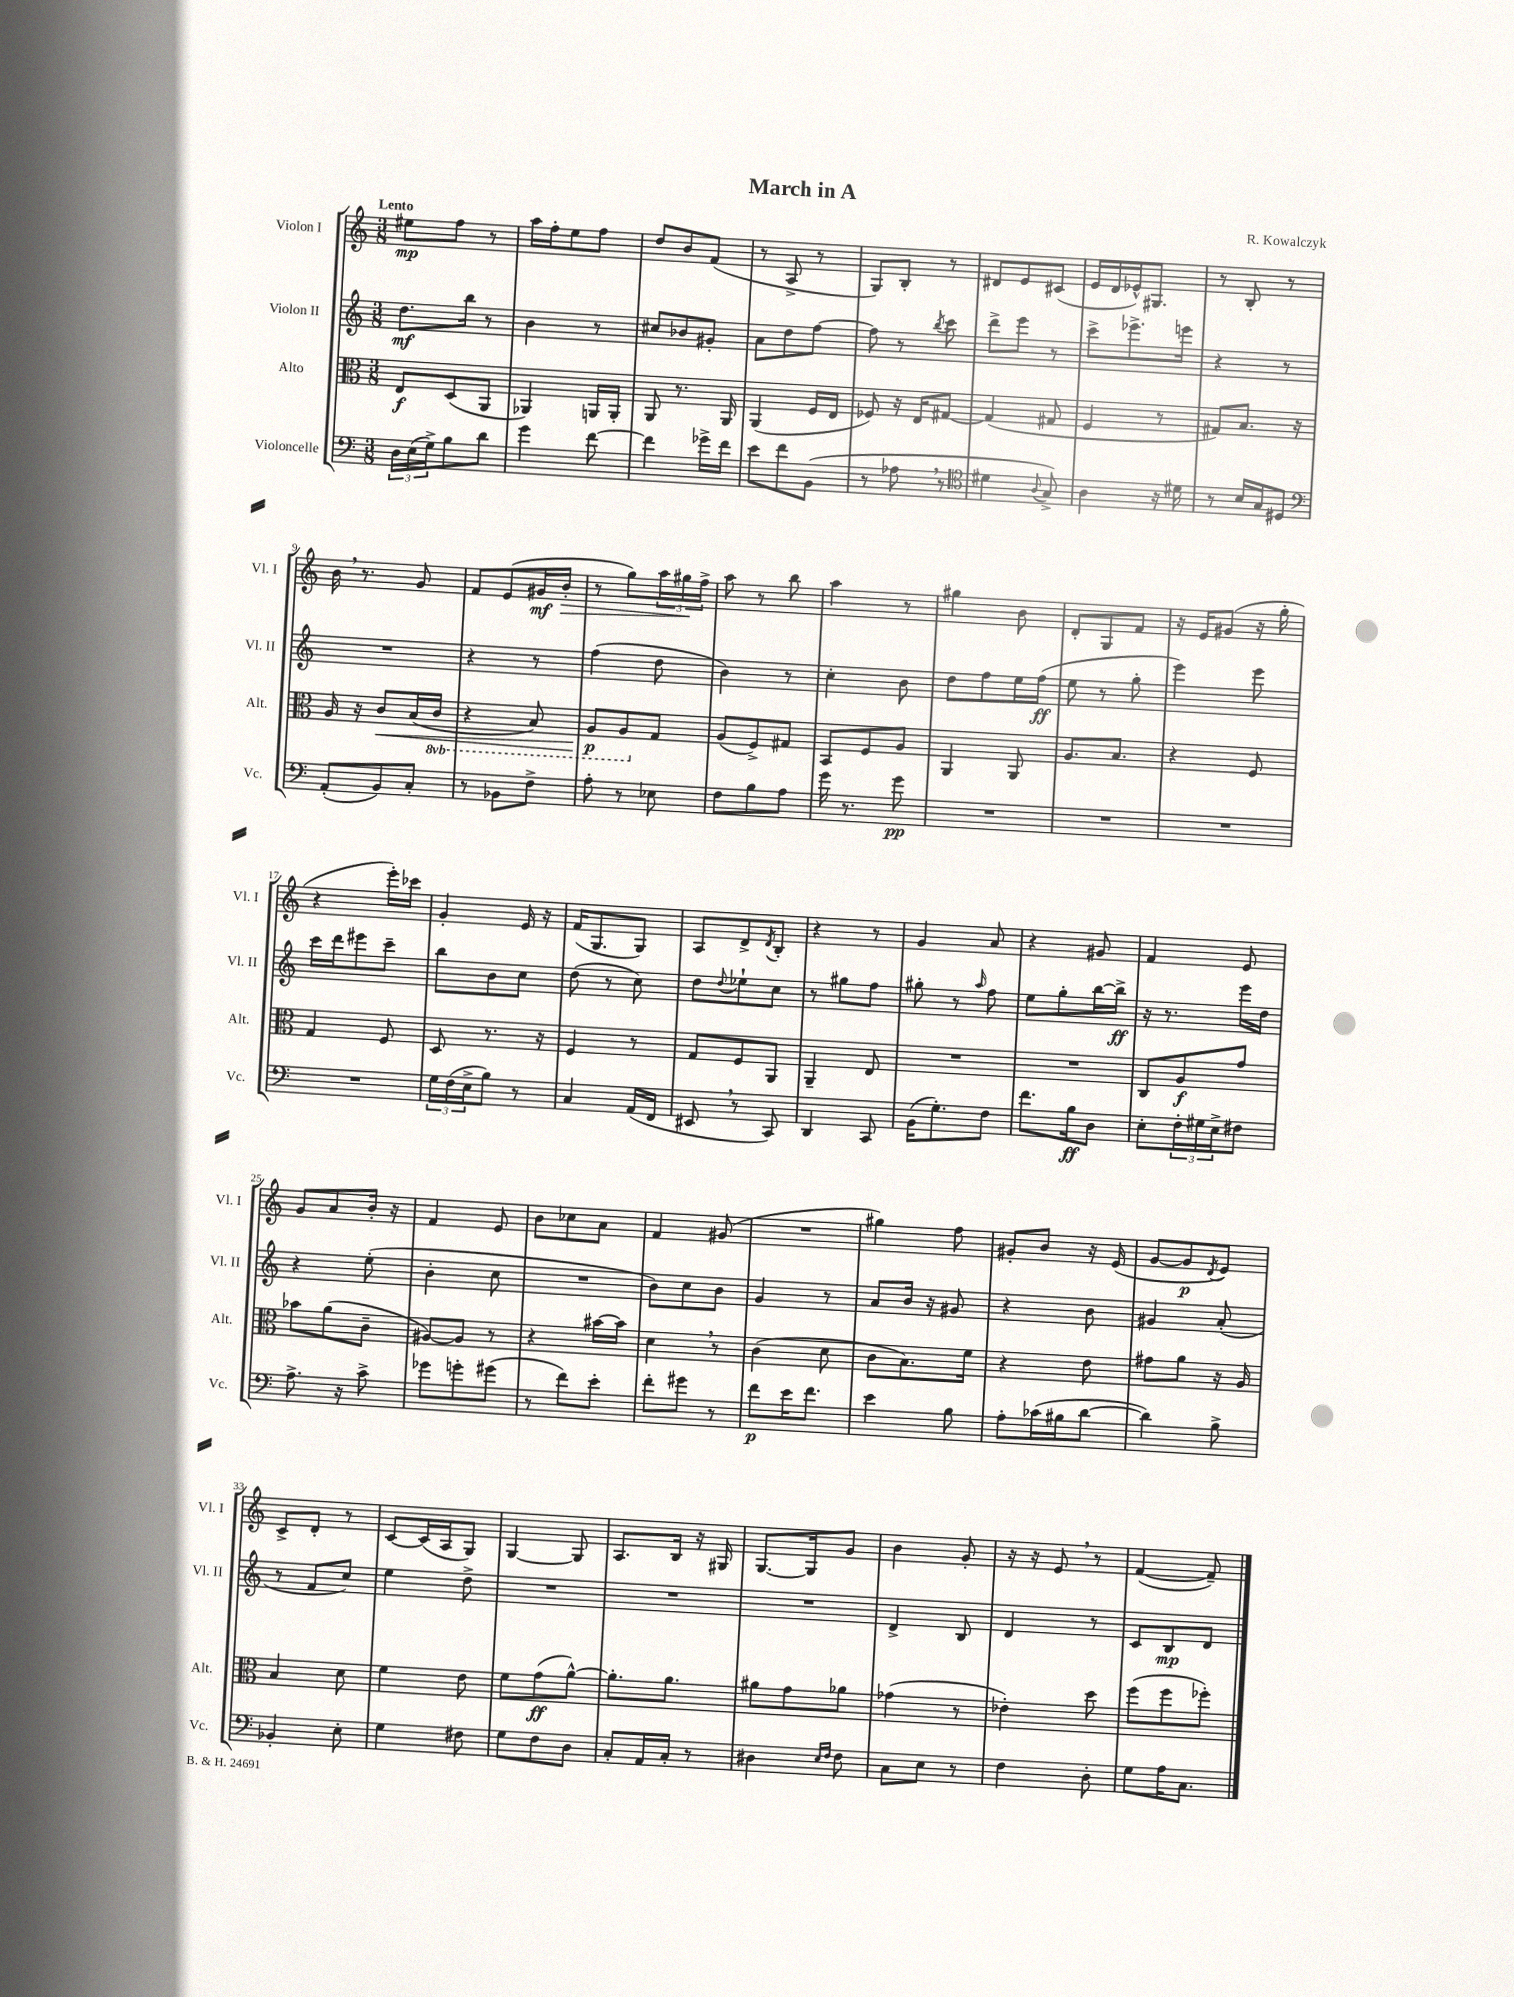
\header { title = "March in A" composer = "R. Kowalczyk" }
<<
\new StaffGroup <<
\new Staff = "s0" \with { instrumentName = "Violon I" shortInstrumentName = "Vl. I" } {
    \clef treble \key c \major \numericTimeSignature \time 3/8 \tempo "Lento"
    eis''8\mp f''8 r8 |
    a''16 f''16-. e''8 f''8 |
    d''8 b'8 f'8( |
    r8 a8-> r8 |
    g8) b8-. r8 |
    dis'8 e'8 cis'8( |
    e'16 d'16 ees'16-^) gis8. |
    r8 b8-. r8 |
    b'16 \breathe r8. g'8 |
    f'8 e'8( gis'16\mf b'16-.\> |
    r8 g''8) \tuplet 3/2 { a''16 gis''16\! f''16-> } |
    a''8 r8 b''8 |
    a''4 r8 |
    gis''4 b'8 |
    d'8-. g8 f'8 |
    r16 e'16 gis'8( r16 g''16-. |
    r4 e'''16-.) ces'''16 |
    g'4-. e'16 r16 |
    f'16( g8. g8) |
    a8 d'8-> \acciaccatura { d'8 } b8-. |
    r4 r8 |
    g'4 a'8 |
    r4 gis'8 |
    f'4 e'8 |
    g'8 a'8 b'16-. r16 |
    f'4 e'8 |
    b'8 ces''8 a'8 |
    f'4 gis'8( |
    R4. |
    gis''4) f''8 |
    gis'8-. b'8 r16 e'16( |
    g'8~ g'8\p \acciaccatura { d'8 } e'8) |
    c'8-> d'8-. r8 |
    c'8~ c'16( a16 g8) |
    g4~ g8 |
    a8. b16 r16 gis16 |
    g8.~ g16 g'8 |
    b'4 g'8-. |
    r16 r16 e'8 \breathe r8 |
    f'4~( f'8--) \bar "|." |
}
\new Staff = "s1" \with { instrumentName = "Violon II" shortInstrumentName = "Vl. II" } {
    \clef treble \key c \major \numericTimeSignature \time 3/8
    d''8.\mf b''16 r8 |
    b'4 r8 |
    cis''8 bes'8 gis'8-. |
    a'8 d''8 f''8~ |
    f''8 r8 \acciaccatura { b''8 } c'''8 |
    d'''8-> e'''8 r8 |
    c'''8-> ees'''8.-> e'''16 |
    r4 r8 |
    R4. |
    r4 r8 |
    f''4( d''8 |
    b'4) r8 |
    c''4-. b'8 |
    d''8 f''8 e''16 f''16\ff( |
    e''8 r8 g''8-. |
    e'''4) e'''8 |
    c'''16 d'''16 eis'''8 c'''8-- |
    b''8 b'8 c''8 |
    d''8( r8 c''8) |
    d''8 \appoggiatura { d''8 } ees''8-! c''8 |
    r8 gis''8 f''8 |
    gis''8-. r8 \grace { a''16 } f''8 |
    e''8 g''8-. b''16~ b''16->\ff |
    r16 r8. e'''16 d''16 |
    r4 e''8-.( |
    b'4-. c''8 |
    R4. |
    b'8) c''8 b'8 |
    g'4 r8 |
    a'8 b'16 r16 gis'8 |
    r4 b'8 |
    gis'4 a'8-.( |
    r8 f'8 c''8) |
    e''4 d''8-> |
    R4. |
    R4. |
    R4. |
    d'4-> b8 |
    d'4 r8 |
    c'8 b8\mp d'8 \bar "|." |
}
\new Staff = "s2" \with { instrumentName = "Alto" shortInstrumentName = "Alt." } {
    \clef alto \key c \major \numericTimeSignature \time 3/8 \set Staff.ottavationMarkups = #ottavation-simple-ordinals
    e8\f d8( a,8 |
    aes,4) a,16 a,16-. |
    a,8 r8. a,16 |
    a,4( f16 e16 |
    fes8) r16 e16 gis8~ |
    gis4( gis8 |
    f4 r8 |
    gis8) b8. r16 |
    a16 r16 c'8\< b16( \ottava #-1 c16 |
    r4 b,8) |
    a,8\p\! a,8 \ottava #0 g8 |
    a8( f8->) gis8 |
    b,8 f8 a8 |
    a,4 a,8 |
    a8. b8. |
    r4 f8 |
    g4 f8 |
    d8 r8. r16 |
    f4 r8 |
    g8 f8 a,8 |
    a,4-- e8 |
    R4. |
    R4. |
    c8 a8\f g'8 |
    bes'8 a'8( c'8-- |
    ais8~) ais8 r8 |
    r4 bis'16~ bis'16 |
    d'4 \breathe r8 |
    c'4( d'8 |
    c'8 b8.) f'16 |
    r4 e'8 |
    gis'8 a'8 r16 a16 |
    b4 d'8 |
    f'4 e'8 |
    f'8 g'8\ff( a'8~-^) |
    a'8.-. a'8. |
    ais'8 g'8 aes'8 |
    ges'4( r8 |
    ees'4-.) d''8 |
    f''8( f''8 fes''8-.) \bar "|." |
}
\new Staff = "s3" \with { instrumentName = "Violoncelle" shortInstrumentName = "Vc." } {
    \clef bass \key c \major \numericTimeSignature \time 3/8
    \tuplet 3/2 { d16 e16( g16->) } b8 d'8 |
    g'4 f'8~ |
    f'4 ges'16-> f'16 |
    e'8 f'8 b,8( |
    r8 aes8 \breathe r8 |
    \clef tenor dis'4 \appoggiatura { a8 } g8->) |
    a4 r16 dis'16 |
    r8 b16 g16 dis8 |
    \clef bass a,8-.( b,8) c8-. |
    r8 bes,8 f8-> |
    a8-. r8 ees8 |
    f8 b8 a8 |
    g'16 r8. g'8\pp |
    R4. |
    R4. |
    R4. |
    R4. |
    \tuplet 3/2 { g16 f16( e16-> } b8) r8 |
    c4 a,16( f,16 |
    eis,8 \breathe r8 c,8) |
    d,4 c,8 |
    b,16( g8.-.) f8 |
    f'8. b16\ff d8 |
    e8-. \tuplet 3/2 { f16-. gis16 e16-> } fis8 |
    a8.-> r16 c'8-> |
    ges'8 g'8-. gis'8( |
    r8 f'8) e'8-. |
    f'8-. gis'8 r8 |
    f'8\p e'16 f'8. |
    e'4 b8 |
    a8-. ces'16( bis16 d'8~ |
    d'4) b8-> |
    bes,4-. e8-. |
    g4 fis8 |
    g8 f8 d8 |
    c8-. a,16 c16-. r8 |
    dis4 \grace { e16 f16 } f8 |
    c8 e8 r8 |
    f4 d8-. |
    g8 a16 c8. \bar "|." |
}
>>
>>
